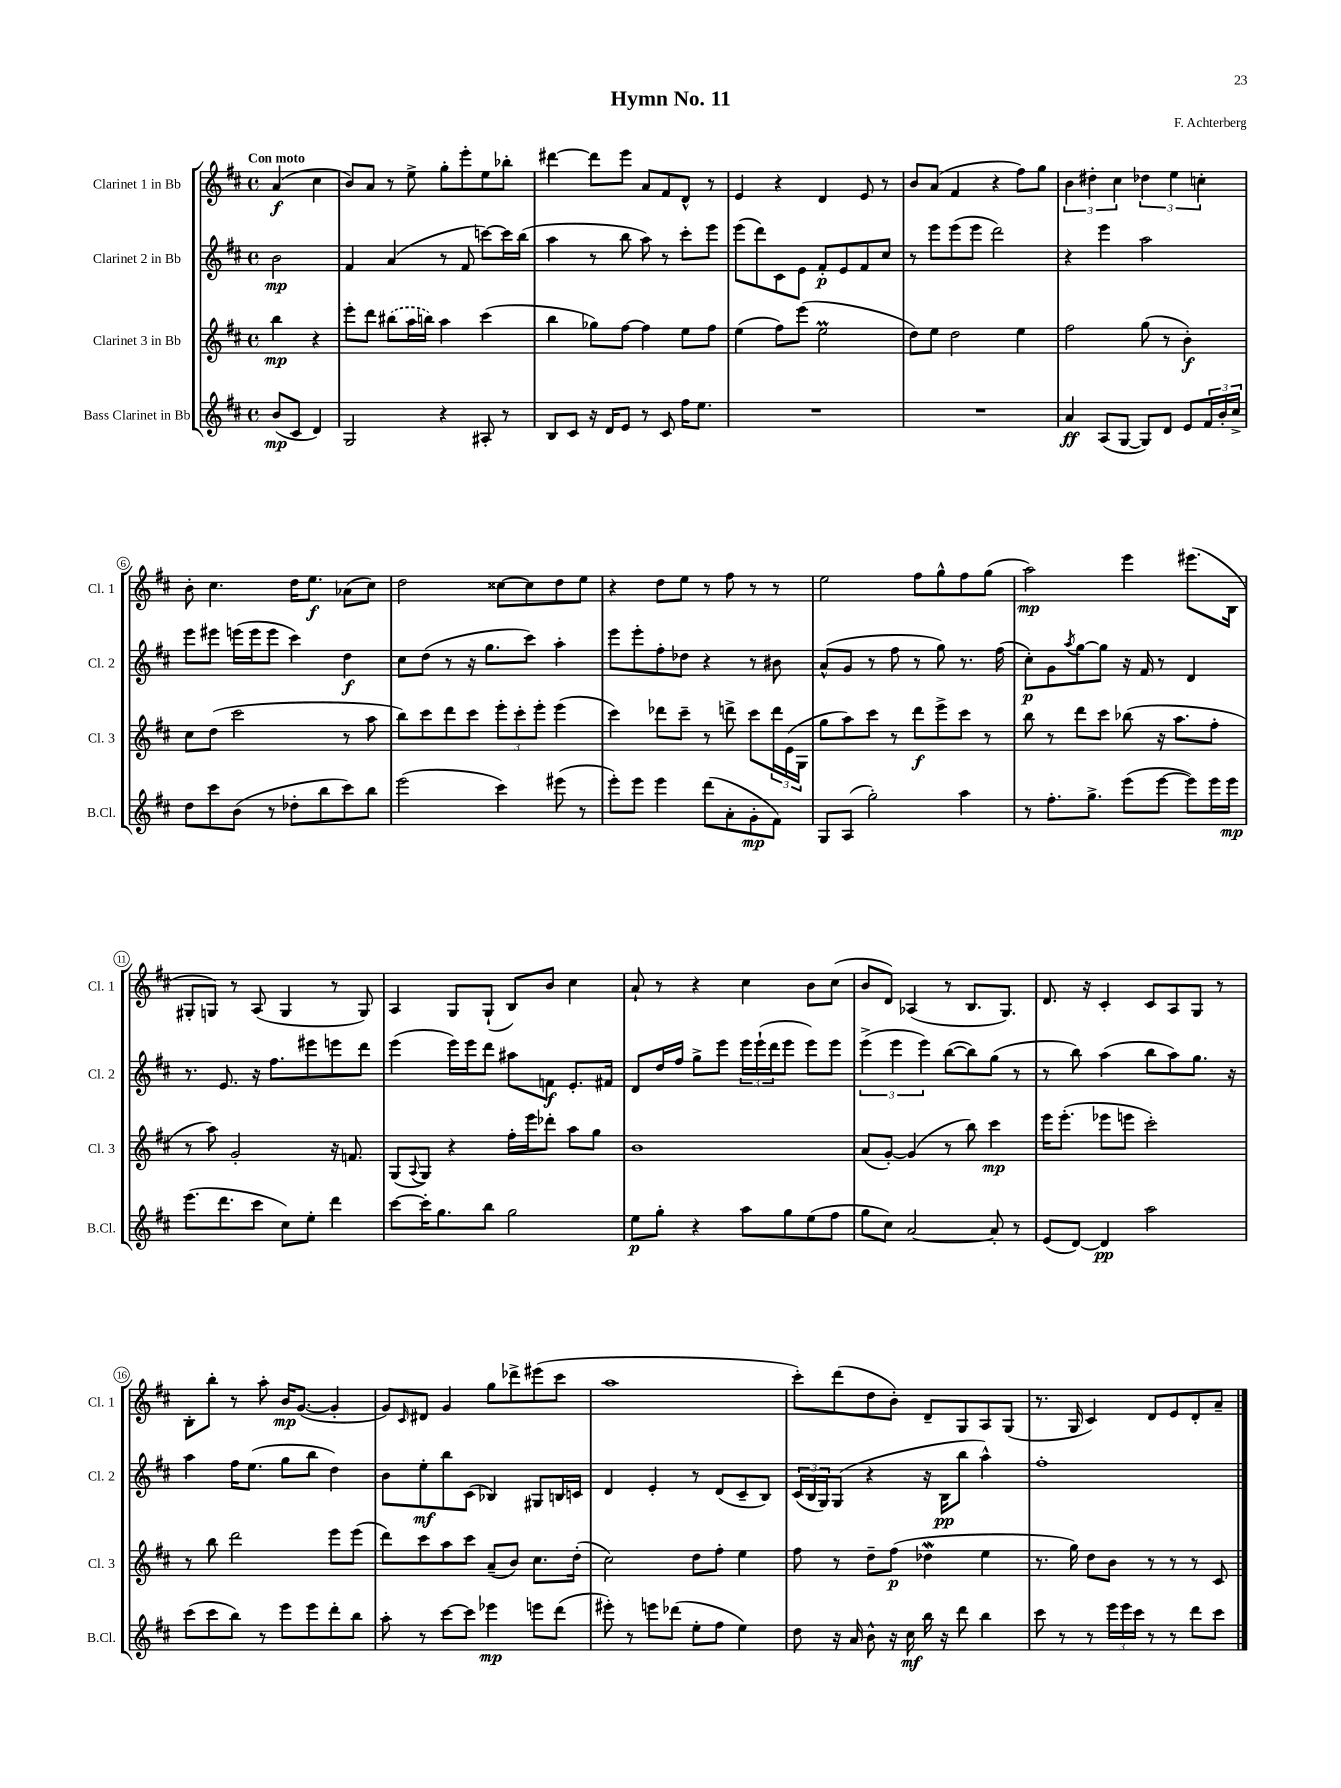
\header { title = "Hymn No. 11" composer = "F. Achterberg" }
<<
\new StaffGroup <<
\new Staff = "s0" \with { instrumentName = "Clarinet 1 in Bb" shortInstrumentName = "Cl. 1" } {
    \clef treble \key d \major \defaultTimeSignature \time 4/4 \partial 2 \tempo "Con moto"
    a'4\f( cis''4 |
    b'8) a'8 r8 e''8-> g''8-. e'''8-. e''8 bes''8-. |
    dis'''4~ dis'''8 e'''8 a'8 fis'8 d'8-^ r8 |
    e'4 r4 d'4 e'8 r8 |
    b'8 a'8( fis'4 r4 fis''8) g''8 |
    \tuplet 3/2 { b'4 dis''4-. cis''4 } \tuplet 3/2 { des''4 e''4 c''4-. } |
    b'8-. cis''4. d''16 e''8.\f aes'8( cis''8) |
    d''2 cisis''8~ cisis''8 d''8 e''8 |
    r4 d''8 e''8 r8 fis''8 r8 r8 |
    e''2 fis''8 g''8-^ fis''8 g''8( |
    a''2\mp) e'''4 eis'''8.( b16 |
    gis8-. g8) r8 a8( g4 r8 g8) |
    a4 g8 g8-!( b8) b'8 cis''4 |
    a'8-! r8 r4 cis''4 b'8 cis''8( |
    b'8 d'8) aes4( r8 b8. g8.) |
    d'8. r16 cis'4-. cis'8 a8 g8 r8 |
    b8-. b''8-. r8 a''8-. b'16\mp g'8.~( g'4-. |
    g'8) \grace { cis'16 } dis'8 g'4 g''8 des'''8-> eis'''8( cis'''8 |
    a''1 |
    cis'''8-.) d'''8( d''8 b'8-.) d'8-- g8 a8 g8( |
    r8. g16 cis'4) d'8 e'8 d'8-. a'8-- \bar "|." |
}
\new Staff = "s1" \with { instrumentName = "Clarinet 2 in Bb" shortInstrumentName = "Cl. 2" } {
    \clef treble \key d \major \defaultTimeSignature \time 4/4 \partial 2
    b'2\mp |
    fis'4 a'4( r8 fis'8 c'''8~) c'''16 b''16( |
    a''4 r8 b''8 a''8) r8 cis'''8-. e'''8 |
    e'''8( d'''8) cis'8 e'8 fis'8-.\p e'8 fis'8 cis''8 |
    r8 e'''8 e'''8( e'''8 d'''2) |
    r4 e'''4 a''2 |
    e'''8 eis'''8 e'''16( e'''16 e'''8 cis'''4) d''4\f |
    cis''8 d''8( r8 r16 g''8. cis'''8) a''4-. |
    e'''8 e'''8-. fis''8-. des''8 r4 r8 bis'8 |
    a'8-^( g'8 r8 fis''8 r8 g''8) r8. fis''16( |
    cis''8-.\p) g'8 \acciaccatura { a''8 } g''8~ g''8 r16 fis'16 r8 d'4 |
    r8. e'8. r16 fis''8. eis'''8 e'''8 d'''8 |
    e'''4( e'''16) e'''16 d'''8 ais''8 f'8\f e'8.-. fis'16 |
    d'8 d''16 fis''16 g''8-> e'''8 \tuplet 3/2 { e'''16 e'''16-!( d'''16 } e'''8 e'''8) e'''8 |
    \tuplet 3/2 { e'''4->( e'''4 e'''4) } b''8~( b''8) g''8( r8 |
    r8 b''8) a''4( b''8 a''8) g''8. r16 |
    a''4 fis''16 e''8.( g''8 b''8 d''4) |
    b'8 e''8-.\mf b''8 cis'8( bes4) gis8 b16 c'16 |
    d'4 e'4-. r8 d'8( cis'8-- b8) |
    \tuplet 3/2 { cis'16( b16 g16) } g8( r4 r16 b16\pp b''8 a''4-^) |
    fis''1-. \bar "|." |
}
\new Staff = "s2" \with { instrumentName = "Clarinet 3 in Bb" shortInstrumentName = "Cl. 3" } {
    \clef treble \key d \major \defaultTimeSignature \time 4/4 \partial 2
    b''4\mp r4 |
    e'''8-. d'''8 \once \slurDashed bis''8( a''16 b''16) a''4 cis'''4( |
    b''4 ges''8) fis''8~ fis''4 e''8 fis''8 |
    e''4( fis''8) e'''8( e''2\prall |
    d''8) e''8 d''2 e''4 |
    fis''2 g''8( r8 b'4-.\f) |
    cis''8 d''8( cis'''2 r8 a''8 |
    b''8) cis'''8 d'''8 cis'''8 \tuplet 3/2 { e'''8-. cis'''8-. e'''8-. } e'''4( |
    cis'''4) des'''8 cis'''8-- r8 d'''8-> cis'''8 \tuplet 3/2 { d'''16 e'16( g16 } |
    g''8 a''8) cis'''8 r8 d'''8\f e'''8-> cis'''8 r8 |
    b''8 r8 d'''8 cis'''8 bes''8( r16 a''8. fis''8-. |
    r8 a''8) g'2-. r16 f'8. |
    g8( \appoggiatura { a8 } g8) r4 fis''16-. e'''16 des'''8-. a''8 g''8 |
    b'1 |
    a'8( g'8~-.) g'4( r8 b''8) cis'''4\mp |
    e'''16 e'''8.-.( ees'''8 e'''8 cis'''2-.) |
    r8 b''8 d'''2 e'''8 e'''8( |
    d'''8) cis'''8 a''8 cis'''8 a'8--( b'8) cis''8. d''16-.( |
    cis''2) d''8 fis''8-. e''4 |
    fis''8 r8 d''8-- fis''8\p( des''4\mordent e''4 |
    r8. g''16) d''8 b'8 r8 r8 r8 cis'8 \bar "|." |
}
\new Staff = "s3" \with { instrumentName = "Bass Clarinet in Bb" shortInstrumentName = "B.Cl." } {
    \clef treble \key d \major \defaultTimeSignature \time 4/4 \partial 2
    b'8\mp( cis'8 d'4) |
    g2 r4 ais8-. r8 |
    b8 cis'8 r16 d'16 e'8 r8 cis'8 fis''16 e''8. |
    R1 |
    R1 |
    a'4\ff a8( g8~ g8) d'8 e'8 \tuplet 3/2 { fis'16 b'16-. cis''16-> } |
    d''8 cis'''8 b'8( r8 des''8-. b''8 cis'''8) b''8 |
    e'''2( cis'''4) eis'''8( r8 |
    e'''8-.) e'''8 e'''4 d'''8( a'8-. g'8-.\mp fis'8) |
    g8 a8( g''2-.) a''4 |
    r8 fis''8.-. g''8.-> e'''8( e'''8~ e'''8) e'''16 e'''16\mp |
    e'''8.( d'''8. cis'''8 cis''8) e''8-. d'''4 |
    cis'''8~ cis'''16-. g''8. b''8 g''2 |
    e''8\p g''8-. r4 a''8 g''8 e''8( fis''8 |
    g''8 cis''8) a'2~ a'8-. r8 |
    e'8( d'8~) d'4\pp a''2 |
    cis'''8( cis'''8 b''8) r8 e'''8 e'''8 d'''8-. b''8 |
    a''8-. r8 cis'''8~ cis'''8 ees'''4\mp e'''8 d'''8( |
    eis'''8-.) r8 e'''8 des'''8( e''8-. fis''8 e''4) |
    d''8 r16 a'16 b'8-^ r16 cis''16\mf b''16 r16 d'''8 b''4 |
    cis'''8 r8 r8 \tuplet 3/2 { e'''16 e'''16 cis'''16 } r8 r8 d'''8 cis'''8 \bar "|." |
}
>>
>>
\layout { \context { \Score \override BarNumber.stencil = #(make-stencil-circler 0.1 0.3 ly:text-interface::print) } }
